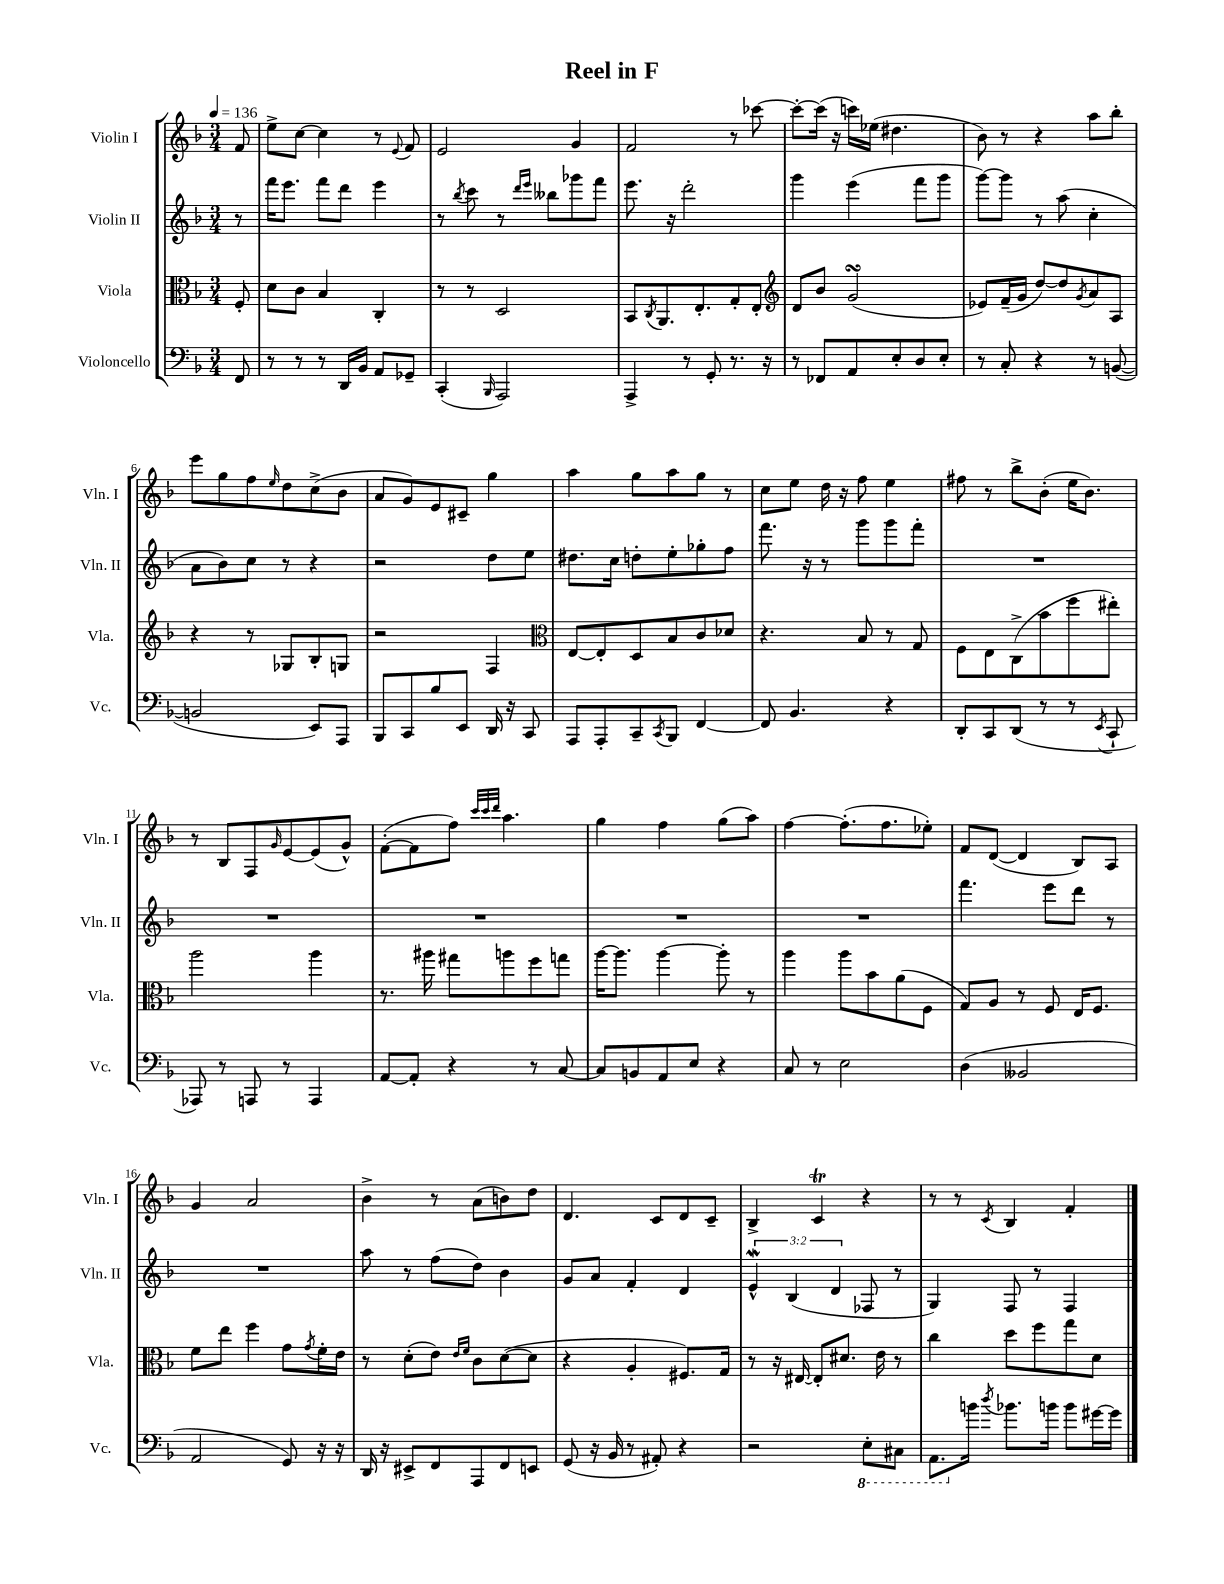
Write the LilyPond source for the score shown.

\header { title = "Reel in F" }
<<
\new StaffGroup <<
\new Staff = "s0" \with { instrumentName = "Violin I" shortInstrumentName = "Vln. I" } {
    \clef treble \key f \major \numericTimeSignature \time 3/4 \partial 8 \tempo 4 = 136
    f'8 |
    e''8-> c''8~ c''4 r8 \appoggiatura { e'8 } f'8 |
    e'2 g'4 |
    f'2 r8 ces'''8~ |
    ces'''8~-. ces'''16( r16 c'''16) ees''16( dis''4. |
    bes'8) r8 r4 a''8 bes''8-. |
    e'''8 g''8 f''8 \grace { e''16 } d''8 c''8->( bes'8 |
    a'8 g'8) e'8 cis'8-- g''4 |
    a''4 g''8 a''8 g''8 r8 |
    c''8 e''8 d''16 r16 f''8 e''4 |
    fis''8 r8 bes''8-> bes'8-.( e''16 bes'8.) |
    r8 bes8 f8 \grace { g'16 } e'8~ e'8( g'8-^) |
    f'8~-.( f'8 f''8) \grace { c'''32 c'''32 d'''32 } a''4. |
    g''4 f''4 g''8( a''8) |
    f''4~ f''8.-.( f''8. ees''8-.) |
    f'8 d'8~( d'4 bes8) a8 |
    g'4 a'2 |
    bes'4-> r8 a'8( b'8) d''8 |
    d'4. c'8 d'8 c'8-- |
    bes4-> c'4\trill r4 |
    r8 r8 \acciaccatura { c'8 } bes4 f'4-. \bar "|." |
}
\new Staff = "s1" \with { instrumentName = "Violin II" shortInstrumentName = "Vln. II" } {
    \clef treble \key f \major \numericTimeSignature \time 3/4 \override Staff.TupletNumber.text = #tuplet-number::calc-fraction-text \partial 8
    r8 |
    f'''16 e'''8. f'''8 d'''8 e'''4 |
    r8 \acciaccatura { bes''8 } c'''8 r8 \grace { d'''16 e'''16 } beses''8 ges'''8 f'''8 |
    e'''8. r16 d'''2-. |
    g'''4 e'''4( f'''8 g'''8 |
    g'''8~) g'''8 r8 a''8( c''4-. |
    a'8 bes'8) c''8 r8 r4 |
    r2 d''8 e''8 |
    dis''8. c''16 d''8-. e''8-. ges''8-. f''8 |
    f'''8. r16 r8 g'''8 g'''8 f'''8-. |
    R2. |
    R2. |
    R2. |
    R2. |
    R2. |
    f'''4. e'''8 d'''8 r8 |
    R2. |
    a''8 r8 f''8( d''8) bes'4 |
    g'8 a'8 f'4-. d'4 |
    \tuplet 3/2 { e'4-^\mordent bes4( d'4 } fes8 r8 |
    g4) f8 r8 f4 \bar "|." |
}
\new Staff = "s2" \with { instrumentName = "Viola" shortInstrumentName = "Vla." } {
    \clef alto \key f \major \numericTimeSignature \time 3/4 \partial 8
    f8-. |
    d'8 c'8 bes4 c4-. |
    r8 r8 d2 |
    bes,8 \acciaccatura { c8 } a,8. e8.-. g8-. e8-. |
    \clef treble d'8 bes'8 g'2\turn( |
    ees'8) f'16--( g'16 d''8~) d''8 \acciaccatura { g'8 } a'8 a8 |
    r4 r8 ges8 bes8-. g8 |
    r2 f4 |
    \clef alto e8~ e8-. d8 bes8 c'8 des'8 |
    r4. bes8 r8 g8 |
    f8 e8 c8->( bes'8 f''8 eis''8-.) |
    a''2 a''4 |
    r8. ais''16 gis''8 a''8 f''8 g''8 |
    a''16~ a''8. a''4~ a''8-. r8 |
    a''4 a''8 bes'8 a'8( f8 |
    g8) a8 r8 f8 e16 f8. |
    f'8 e''8 f''4 g'8 \acciaccatura { g'8 } f'16-. e'16 |
    r8 d'8-.( e'8) \grace { e'16 f'16 } c'8 d'8~( d'8 |
    r4 a4-. fis8.) g16 |
    r8 r16 eis16~ eis8-. dis'8. e'16 r8 |
    c''4 d''8 f''8 g''8 d'8 \bar "|." |
}
\new Staff = "s3" \with { instrumentName = "Violoncello" shortInstrumentName = "Vc." } {
    \clef bass \key f \major \numericTimeSignature \time 3/4 \partial 8
    f,8 |
    r8 r8 r8 d,16 bes,16 a,8 ges,8-- |
    c,4-.( \grace { bes,,16 } a,,2) |
    a,,4-> r8 g,8-. r8. r16 |
    r8 fes,8 a,8 e8-. d8 e8-. |
    r8 c8-. r4 r8 b,8~( |
    b,2 e,8) a,,8 |
    bes,,8 c,8 bes8 e,8 d,16 r16 c,8 |
    a,,8 a,,8-. c,8-- \acciaccatura { c,8 } bes,,8 f,4~ |
    f,8 bes,4. r4 |
    d,8-. c,8 d,8( r8 r8 \acciaccatura { e,8 } c,8-! |
    aes,,8) r8 a,,8 r8 a,,4 |
    a,8~ a,8-. r4 r8 c8~ |
    c8 b,8 a,8 e8 r4 |
    c8 r8 e2 |
    d4( beses,2 |
    a,2 g,8) r16 r16 |
    d,16 r16 eis,8-> f,8 a,,8 f,8 e,8 |
    g,8( r16 bes,16 r8 ais,8-.) r4 |
    r2 \ottava #-1 e,8-. cis,8 |
    a,,8. \ottava #0 b'16 \acciaccatura { d''8 } bes'8. b'16 b'8 gis'16~ gis'16 \bar "|." |
}
>>
>>
